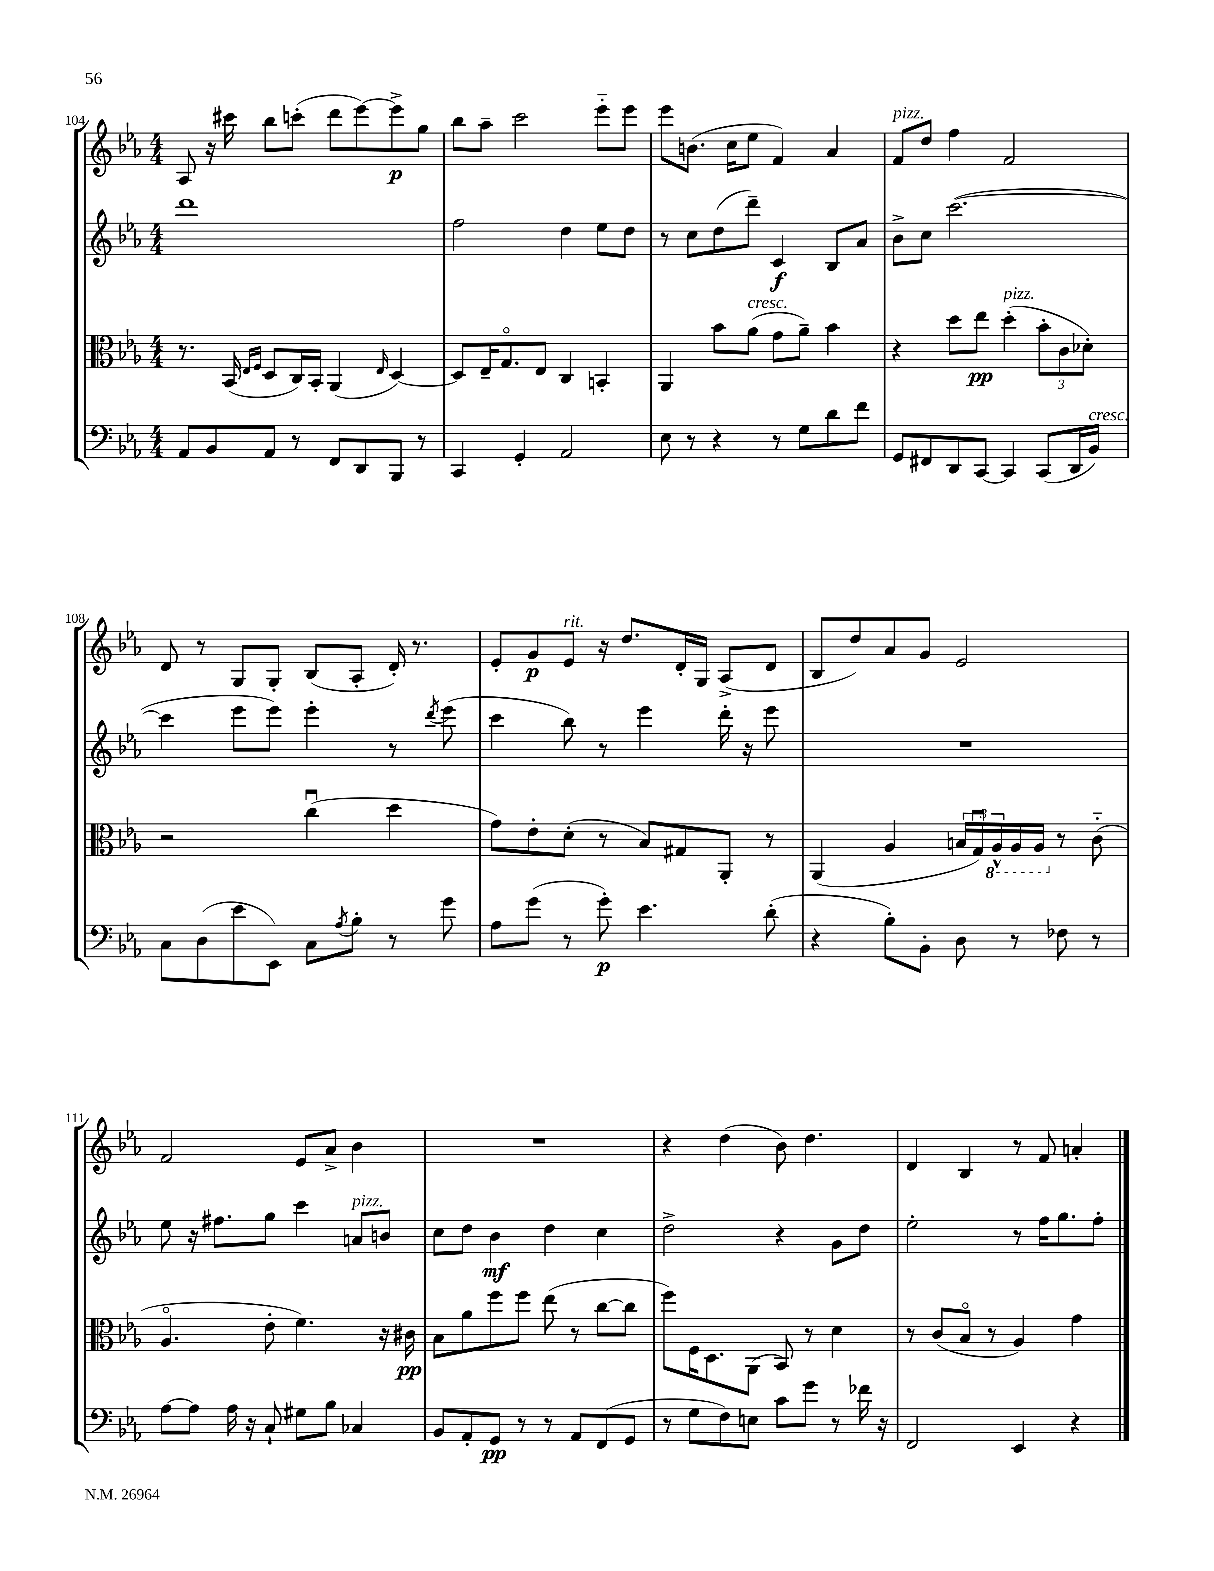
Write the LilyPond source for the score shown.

<<
\new StaffGroup <<
\new Staff = "s0" {
    \clef treble \key ees \major \numericTimeSignature \time 4/4
    aes8 r16 cis'''16 bes''8 c'''8-.( d'''8 ees'''8~) ees'''8->\p g''8 |
    bes''8 aes''8-- c'''2 ees'''8-_ ees'''8 |
    ees'''8 b'8.( c''16 ees''8 f'4) aes'4 |
    f'8^\markup { \italic "pizz." } d''8 f''4 f'2 |
    d'8 r8 g8 g8-. bes8( aes8-. d'16-.) r8. |
    ees'8-. g'8\p ees'8^\markup { \italic "rit." } r16 d''8. d'16-. g16 aes8->( d'8 |
    bes8 d''8) aes'8 g'8 ees'2 |
    f'2 ees'8 aes'8-> bes'4 |
    R1 |
    r4 d''4( bes'8) d''4. |
    d'4 bes4 r8 f'8 a'4-. \bar "|." |
}
\new Staff = "s1" {
    \clef treble \key ees \major \numericTimeSignature \time 4/4
    d'''1 |
    f''2 d''4 ees''8 d''8 |
    r8 c''8 d''8( d'''8--) c'4\f bes8 aes'8 |
    bes'8-> c''8 c'''2.~( |
    c'''4 ees'''8 ees'''8) ees'''4-. r8 \acciaccatura { d'''8 } ees'''8( |
    c'''4 bes''8) r8 ees'''4 d'''16-. r16 ees'''8 |
    R1 |
    ees''8 r16 fis''8. g''8 c'''4 a'8^\markup { \italic "pizz." } b'8 |
    c''8 d''8 bes'4\mf d''4 c''4 |
    d''2-> r4 g'8 d''8 |
    ees''2-. r8 f''16 g''8. f''8-. \bar "|." |
}
\new Staff = "s2" {
    \clef alto \key ees \major \numericTimeSignature \time 4/4
    r8. bes,16( \grace { ees16 f16 } d8 c16) bes,16-. aes,4( \grace { ees16 } d4~) |
    d8 ees16-- g8.\flageolet ees8 c4 b,4-. |
    aes,4 bes'8 aes'8^\markup { \italic "cresc." }( g'8 aes'8--) bes'4 |
    r4 d''8 ees''8\pp d''4-.^\markup { \italic "pizz." }( \tuplet 3/2 { bes'8-. c'8 des'8-.) } |
    r2 c''4\downbow( d''4 |
    g'8) ees'8-. d'8-.( r8 bes8) gis8 aes,8-. r8 |
    aes,4( aes4 \tuplet 3/2 { b16 g16\downbow) \ottava #-1 aes,16-^ } aes,16 aes,16 \ottava #0 r8 c'8-_( |
    aes4.\flageolet ees'8-. f'4.) r16 cis'16\pp |
    bes8 aes'8 f''8 f''8 ees''8( r8 c''8~ c''8 |
    f''8) f16 d8. aes,8( bes,8) r8 d'4 |
    r8 c'8( bes8\flageolet r8 aes4) g'4 \bar "|." |
}
\new Staff = "s3" {
    \clef bass \key ees \major \numericTimeSignature \time 4/4
    aes,8 bes,8 aes,8 r8 f,8 d,8 bes,,8 r8 |
    c,4 g,4-. aes,2 |
    ees8 r8 r4 r8 g8 d'8 f'8 |
    g,8 fis,8 d,8 c,8~ c,4 c,8( d,16 bes,16^\markup { \italic "cresc." }) |
    c8 d8( ees'8 ees,8) c8 \acciaccatura { aes8 } bes8-. r8 g'8 |
    aes8 g'8( r8 g'8-.\p) ees'4. d'8-.( |
    r4 bes8-.) bes,8-. d8 r8 fes8 r8 |
    aes8~ aes8 aes16 r16 c8-! gis8 bes8 ces4 |
    bes,8 aes,8-. g,8\pp r8 r8 aes,8 f,8( g,8 |
    r8 g8 f8) e8 c'8 g'8 r8 fes'16 r16 |
    f,2 ees,4 r4 \bar "|." |
}
>>
>>
\layout { \context { \Score currentBarNumber = #104 } }
